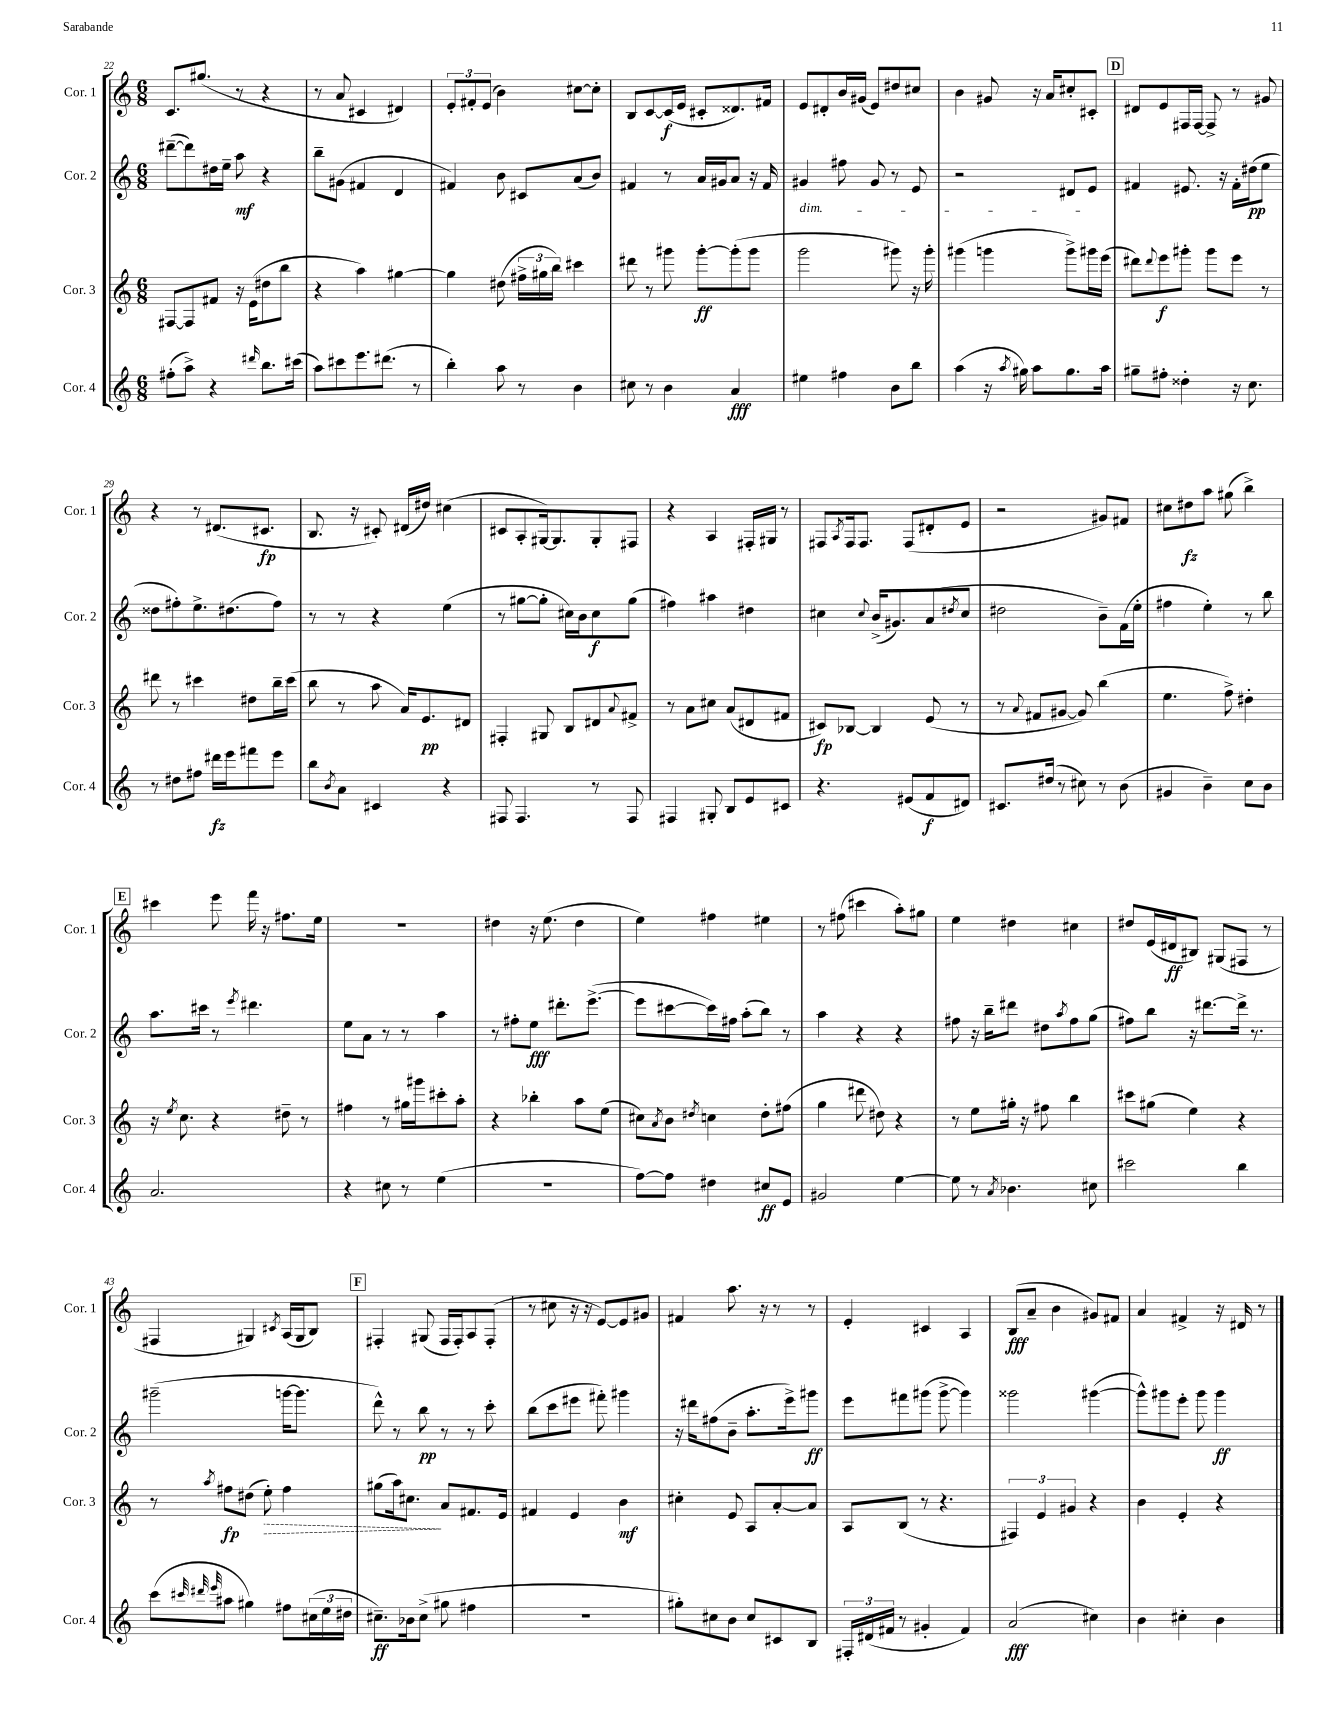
<<
\new StaffGroup <<
\new Staff = "s0" \with { instrumentName = "Cor. 1" shortInstrumentName = "Cor. 1" } {
    \clef treble \key c \major \numericTimeSignature \time 6/8
    c'8. gis''8.( r8 r4 |
    r8 a'8 cis'4 dis'4) |
    \tuplet 3/2 { e'8-. fis'8-. e'8( } b'4) cis''8~ cis''8-. |
    b8 c'8~ c'16\f( e'16 cis'8-. disis'8.) fis'16 |
    e'8 dis'8-. b'16 gis'16( e'8) dis''8 cis''8 |
    b'4 gis'8 r16 a'16 cis''8-. cis'8-. |
    \mark \markup { \box "D" } dis'8 e'8 fis16 fis16~ fis8-> r8 gis'8 |
    r4 r8 dis'8.( cis'8.\fp |
    b8. r16 cis'8-.) dis'16( dis''16) cis''4( |
    cis'8 a8-. gis16~) gis8. gis8-. fis8 |
    r4 a4 fis16-. gis16 r8 |
    fis8 \acciaccatura { a8 } fis16 fis8. fis8( dis'8-. e'8 |
    r2 gis'8) fis'8 |
    cis''8 dis''8\fz a''8 gis''8( b''4->) |
    \mark \markup { \box "E" } cis'''4 e'''8 f'''16 r16 fis''8. e''16 |
    R2. |
    dis''4 r16 e''8.( dis''4 |
    e''4) fis''4 eis''4 |
    r8 fis''8( cis'''4 a''8-.) gis''8 |
    e''4 dis''4 cis''4 |
    dis''8 e'16( dis'16\ff bis8) gis8( fis8 r8 |
    fis4 gis4) \acciaccatura { cis'8 } a16( gis16 b8) |
    \mark \markup { \box "F" } fis4-. gis8( fis16 fis16-.) a8 fis8-.( |
    r8 cis''8 r16 r16 e'8~) e'8 gis'8 |
    fis'4 a''8. r16 r8 r8 |
    e'4-. cis'4 a4 |
    b8\fff( a'8-- b'4 gis'8) fis'8 |
    a'4 fis'4-> r16 dis'16 r8 \bar "|." |
}
\new Staff = "s1" \with { instrumentName = "Cor. 2" shortInstrumentName = "Cor. 2" } {
    \clef treble \key c \major \numericTimeSignature \time 6/8
    dis'''8~--( dis'''8) dis''16 e''16-- a''8\mf r4 |
    b''8-- gis'8( fis'4 d'4 |
    fis'4) b'8 cis'8 a'8( b'8) |
    fis'4 r8 a'16 gis'16 a'8 r16 fis'16 |
    gis'4\dim fis''8 gis'8 r8 e'8 |
    r2 dis'8 e'8\! |
    \mark \markup { \box "D" } fis'4 eis'8. r16 fis'16-. dis''16\pp( e''8 |
    disis''8 fis''8-.) e''8.-> dis''8.( fis''8) |
    r8 r8 r4 e''4( |
    r8 gis''8~ gis''8-. cis''16) b'16 cis''8\f gis''8( |
    fis''4) ais''4 dis''4 |
    cis''4 \appoggiatura { cis''8 } b'16->( gis'8.) a'8( \acciaccatura { dis''8 } cis''8 |
    dis''2 b'8--) f'16( e''16-. |
    fis''4 e''4-.) r8 b''8 |
    \mark \markup { \box "E" } a''8. cis'''16 r8 \acciaccatura { e'''8 } dis'''4. |
    e''8 a'8 r8 r8 a''4 |
    r8 fis''8-. e''8\fff dis'''8.-. e'''8.~->( |
    e'''8 cis'''8~ cis'''16) fis''16 a''8-.( b''8) r8 |
    a''4 r4 r4 |
    fis''8 r16 b''16-- dis'''8 dis''8 \acciaccatura { a''8 } fis''8 g''8( |
    fis''8) b''8 r16 dis'''8.~ dis'''16-> r8. |
    gis'''2--( g'''16~ g'''8. |
    \mark \markup { \box "F" } d'''8-^) r8 b''8\pp r8 r8 c'''8-. |
    b''8( c'''8 eis'''8 fis'''8-.) gis'''4 |
    r16 dis'''16 fis''8( b'8-- a''8.-. e'''16->) gis'''8\ff |
    e'''8 fis'''8 gis'''8( gis'''8~-> gis'''4) |
    gisis'''2 gis'''4~( |
    gis'''8-^) gis'''8 e'''8-. gis'''8 gis'''4\ff \bar "|." |
}
\new Staff = "s2" \with { instrumentName = "Cor. 3" shortInstrumentName = "Cor. 3" } {
    \clef treble \key c \major \numericTimeSignature \time 6/8
    fis8~ fis8 fis'8 r16 e'16( dis''8 b''8 |
    r4 a''4) gis''4~ |
    gis''4 dis''8( \tuplet 3/2 { fis''16-> gis''16 b''16) } cis'''4 |
    dis'''8 r8 gis'''8 gis'''8~-.\ff gis'''8-.( gis'''8 |
    g'''2 gis'''8) r16 gis'''16-. |
    gis'''4( g'''4 g'''8->) gis'''16 e'''16( |
    \mark \markup { \box "D" } dis'''8) \appoggiatura { dis'''8 } e'''8\f gis'''8-. gis'''8 e'''8 r8 |
    dis'''8 r8 cis'''4 dis''8 b''16-- cis'''16( |
    b''8 r8 a''8 a'16) e'8.\pp dis'8 |
    fis4-. gis8 b8 dis'8 \appoggiatura { a'8 } fis'8-> |
    r8 a'8 cis''8 a'8( dis'8 fis'8 |
    cis'8\fp) bes8~ bes4 e'8( r8 |
    r8 \appoggiatura { a'8 } fis'8 gis'8~ gis'8) b''4( |
    e''4. f''8->) dis''4-. |
    \mark \markup { \box "E" } r16 \acciaccatura { e''8 } c''8. r4 dis''8-- r8 |
    fis''4 r8 gis''16 gis'''16 cis'''8-. a''8-. |
    r4 bes''4-. a''8 e''8( |
    cis''8) \acciaccatura { a'8 } b'8 \acciaccatura { dis''8 } c''4 dis''8-. fis''8( |
    g''4 dis'''8 dis''8) r4 |
    r8 e''8 gis''16-. r16 fis''8 b''4 |
    cis'''8 gis''8( e''4) r4 |
    r8 \acciaccatura { a''8 } fis''8\fp dis''8( \once \override Hairpin.style = #'dashed-line e''8-.\>) fis''4 |
    \mark \markup { \box "F" } gis''8( a''16) cis''8.\! a'8 fis'8. e'16 |
    fis'4 e'4 b'4\mf |
    cis''4-. e'8 a8 a'8~-. a'8 |
    a8 b8( r8 r4. |
    \tuplet 3/2 { fis4) e'4 gis'4 } r4 |
    b'4 e'4-. r4 \bar "|." |
}
\new Staff = "s3" \with { instrumentName = "Cor. 4" shortInstrumentName = "Cor. 4" } {
    \clef treble \key c \major \numericTimeSignature \time 6/8
    fis''8-.( a''8->) r4 \grace { dis'''16 } b''8. cis'''16( |
    a''8) cis'''8 e'''8. dis'''8.( r8 |
    b''4-.) a''8 r8 b'4 |
    cis''8 r8 b'4 a'4\fff |
    eis''4 fis''4 b'8 b''8 |
    a''4( r16 \acciaccatura { a''8 } gis''16) a''8 gis''8. a''16 |
    \mark \markup { \box "D" } gis''8-- fis''8-. disis''4-. r16 c''8. |
    r8 dis''8 fis''8 dis'''16\fz e'''16 fis'''8 e'''8 |
    b''8 \acciaccatura { b'8 } a'8 cis'4 r4 |
    fis8 fis4. r8 fis8 |
    fis4 gis8-. b8 e'8 cis'8 |
    r4. eis'8( f'8\f dis'8) |
    cis'8. dis''16( r8 cis''8) r8 b'8( |
    gis'4 b'4--) c''8 b'8 |
    \mark \markup { \box "E" } a'2. |
    r4 cis''8 r8 e''4( |
    r2. |
    f''8~) f''8 dis''4 cis''8\ff e'8 |
    gis'2 e''4~ |
    e''8 r8 \acciaccatura { a'8 } bes'4. cis''8 |
    cis'''2 b''4 |
    c'''8( \grace { cis'''32 dis'''32 e'''32 } ais''8 gis''4) fis''8 \tuplet 3/2 { cis''16( e''16 dis''16 } |
    \mark \markup { \box "F" } cis''8.--\ff) bes'16 cis''8->( gis''8 fis''4 |
    R2. |
    gis''8-.) cis''8 b'8 cis''8 cis'8 b8 |
    \tuplet 3/2 { fis16-. dis'16( fis'16 } r8 gis'4-. fis'4) |
    a'2\fff( cis''4) |
    b'4 cis''4-. b'4 \bar "|." |
}
>>
>>
\layout { \context { \Score currentBarNumber = #22 } }
